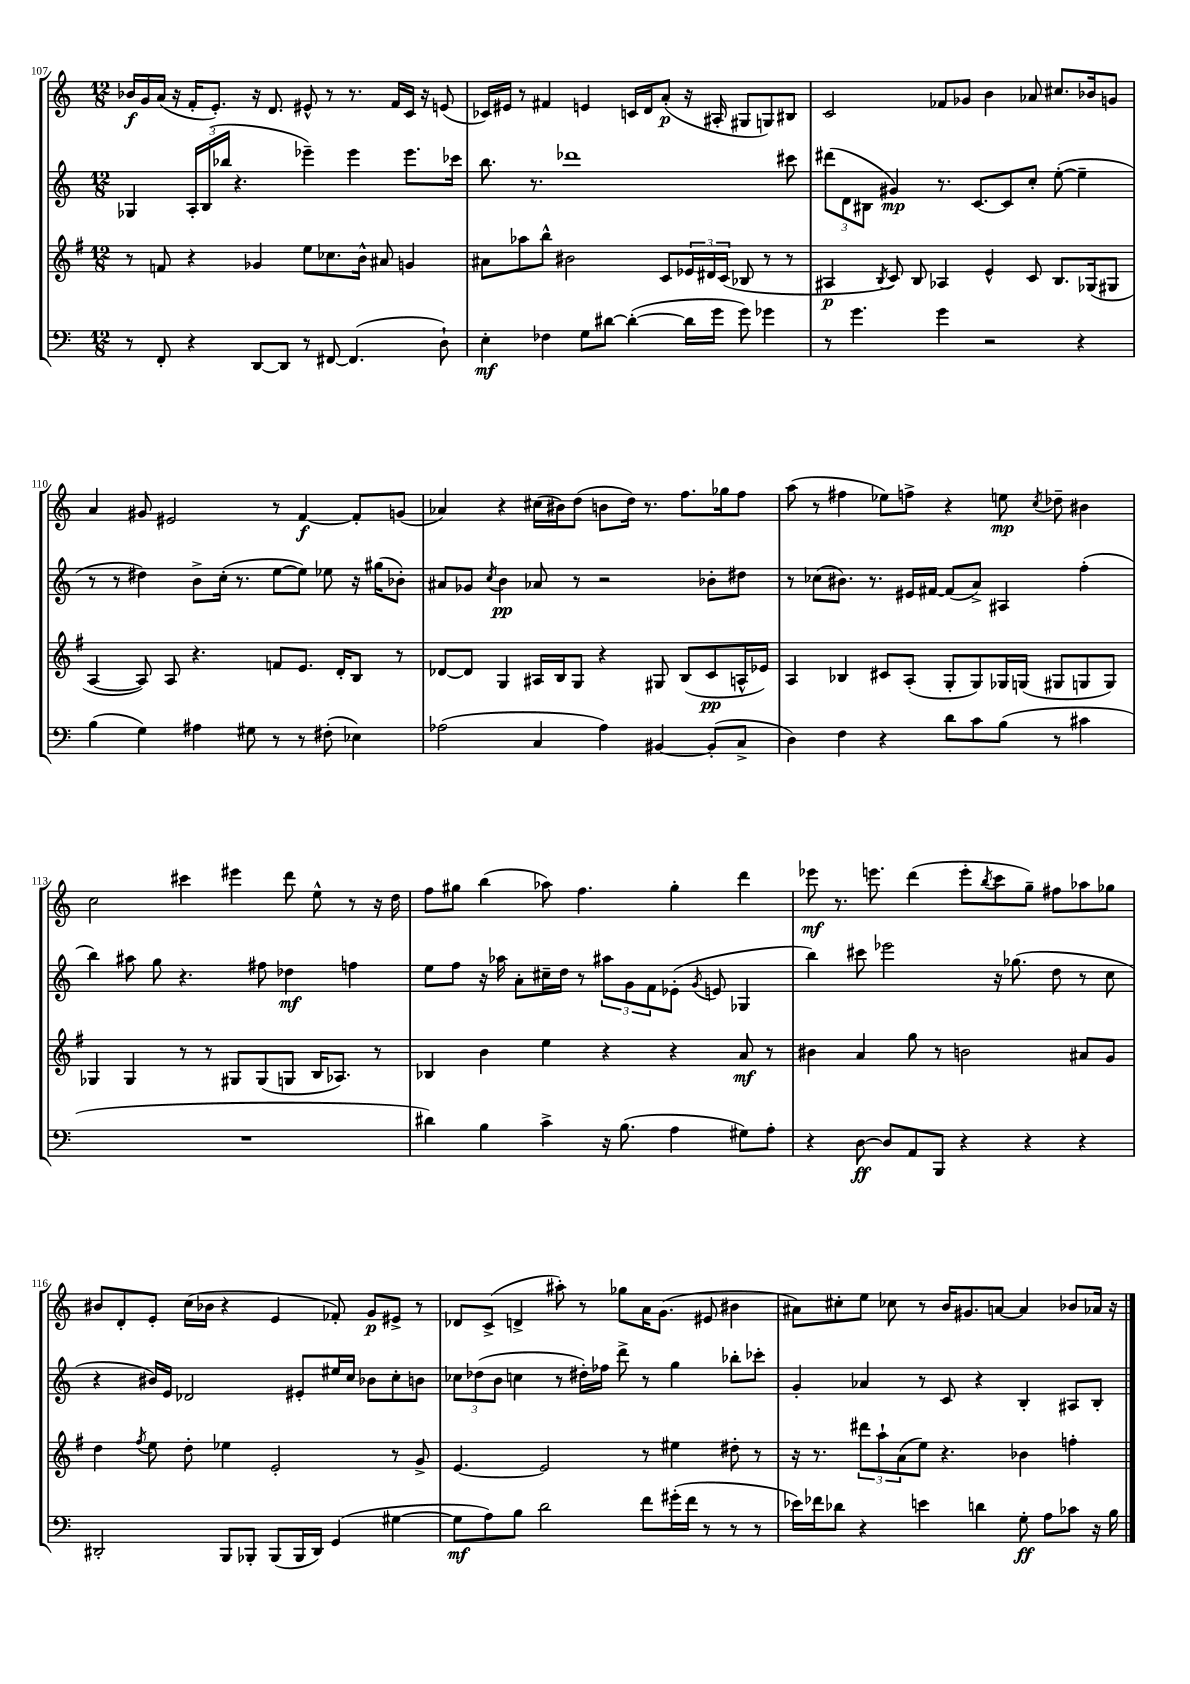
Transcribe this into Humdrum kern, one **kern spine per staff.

**kern	**kern	**kern	**kern
*staff4	*staff3	*staff2	*staff1
*clefF4	*clefG2	*clefG2	*clefG2
*k[]	*k[f#]	*k[]	*k[]
*M12/8	*M12/8	*M12/8	*M12/8
8r	8r	4G-	16b-
.	.	.	16g
8FF'	8f	.	(16a
.	.	.	16r
4r	4r	24A'	16f'
.	.	(24B	.
.	.	.	8.e')
.	.	24bb-	.
.	.	4.r	.
[8DD	4g-	.	16r
.	.	.	8.d
8DD]	.	.	.
8r	8ee	4eee-~)	8e#^^
[8FF#	8.cc-	.	8r
(4.FF#]	.	4eee-	8.r
.	16b^^	.	.
.	8a#	.	.
.	.	.	16f
.	4g	8.eee-	16c
.	.	.	16r
8D`)	.	.	(8e
.	.	16ccc-	.
=	=	=	=
4E'	8a#	8.bb	16c-)
.	.	.	16e#
.	8aa-	.	8r
.	.	8.r	.
4F-	8bb^^	.	4f#
.	2b#	1ddd-	.
8G	.	.	4e
[8d#	.	.	.
(4d#'_	.	.	16c
.	.	.	16d
.	8c	.	(8a'
16d#]	24e-	.	16r
.	24d#	.	.
16g	.	.	16A#'
.	(24c	.	.
8g)	8B-	.	8G#
4g-	8r	.	8G)
.	8r	8ccc#	8B#
=	=	=	=
8r	4A#	(12ddd#	2c
.	.	12d	.
4.g	.	.	.
.	.	12B#	.
.	8qB	.	.
.	8c)	4g#)	.
.	8B	.	.
4g	4A-	8.r	8f-
.	.	.	8g-
.	.	[8.c	.
2r	4e^^	.	4b
.	.	8c]	.
.	8c	8cc'	8a-
.	8.B	([8ee'	8.cc#
4r	.	4ee~]	.
.	(16G-	.	16b-
.	8G#	.	8g
=	=	=	=
(4B	[4A	8r	4a
.	.	8r	.
4G)	8A])	4dd#)	8g#
.	8A	.	2e#
4A#	4.r	8b^	.
.	.	(16cc'	.
.	.	8.r	.
8G#	.	.	.
8r	8f	[8ee	8r
8r	8.e	8ee])	[4f
(8F#'	.	8ee-	.
.	16d'	.	.
4E-)	8B	16r	8f']
.	.	(16gg#	.
.	8r	8b-')	(8g
=	=	=	=
(2A-	[8d-	8a#	4a-)
.	8d-]	8g-	.
.	.	8qcc	.
.	4G	4b	4r
4C	16A#	8a-	(16cc#
.	16B	.	16b#)
.	8G	8r	(8dd
4A-)	4r	2r	8b
.	.	.	16dd)
.	.	.	8.r
[4BB#	8G#	.	.
.	(8B	.	8.ff
(8BB#']	8c	8b-'	.
.	.	.	16gg-
8C^	16A^^	8dd#	8ff
.	16e-)	.	.
=	=	=	=
4D)	4A	8r	(8aa
.	.	(8cc-	8r
4F	4B-	8.b#)	4ff#
.	.	8.r	.
4r	8c#	.	8ee-)
.	(8A'	16e#	8ff^
.	.	[16f#	.
8d	8G'	(8f#]	4r
8c	8G)	8a^)	.
(8B	16G-	4A#	8ee
.	(16G	.	.
.	.	.	8qcc
8r	8G#	.	8dd-~
4c#	8G	(4ff'	4b#
.	8G)	.	.
=	=	=	=
1.r	4G-	4bb)	2cc
.	4G-	8aa#	.
.	.	8gg	.
.	8r	4.r	4ccc#
.	8r	.	.
.	8G#	.	4eee#
.	(8G#	8ff#	.
.	8G	4dd-	8ddd
.	16B	.	8ee^^
.	8.A-)	.	.
.	.	4ff	8r
.	8r	.	16r
.	.	.	16dd
=	=	=	=
4d#)	4B-	8ee	8ff
.	.	8ff	8gg#
4B	4b	16r	(4bb
.	.	16aa-	.
.	.	8a'	.
4c^	4ee	16cc#~	8aa-)
.	.	16dd	.
.	.	8r	4.ff
16r	4r	12aa#	.
(8.B	.	.	.
.	.	12g	.
.	.	12f	.
4A	4r	(8e-'	4gg#'
.	.	8qg	.
.	.	8e	.
8G#)	8a	4G-	4ddd
8A'	8r	.	.
=	=	=	=
4r	4b#	4bb)	8eee-
.	.	.	8.r
[8D	4a	8ccc#	.
.	.	.	8.eee
8D]	.	2eee-	.
8AA	8gg	.	(4ddd
8BBB	8r	.	.
4r	2b	.	8eee'
.	.	.	8qbb
.	.	16r	8ccc
.	.	(8.gg-	.
4r	.	.	8gg~)
.	.	8dd	8ff#
4r	8a#	8r	8aa-
.	8g	8cc	8gg-
=	=	=	=
2DD#'	4dd	4r	8b#
.	.	.	8d'
.	8qff#	.	.
.	8ee	16b#)	8e'
.	.	16e	.
.	8dd'	2d-	(16cc
.	.	.	16b-
8BBB	4ee-	.	4r
8BBB-'	.	.	.
(8BBB-	2e'	.	4e
16BBB-	.	8e#'	.
16DD#)	.	.	.
(4GG	.	16ee#	8f-')
.	.	16cc	.
.	.	8b-	8g
[4G#	8r	8cc'	8e#^
.	8g^	8b	8r
=	=	=	=
8G#]	[4.e	12cc-	8d-
.	.	(12dd-	.
8A)	.	.	(8c^
.	.	12b	.
8B	.	4cc	4d^
2d	2e]	.	.
.	.	8r	8aa#')
.	.	16dd#')	8r
.	.	16ff-	.
.	.	8ddd^	8gg-
8f	8r	8r	16a
.	.	.	(8.g
(16g#'	4ee#	4gg	.
16f	.	.	.
8r	.	.	8e#
8r	8dd#'	8bb-'	4b#
8r	8r	8ccc-'	.
=	=	=	=
16e-)	16r	4g'	8a#)
16f-	8.r	.	.
8d-	.	.	8cc#'
4r	12ddd#	4a-	8ee
.	12aa`	.	.
.	.	.	8cc-
.	(12a	.	.
4e	8ee)	8r	8r
.	4.r	8c	16b
.	.	.	8.g#
4d	.	4r	.
.	.	.	[8a
8G'	4b-	4B'	4a]
8A	.	.	.
8c-	4ff'	8A#	8b-
16r	.	8B'	16a-
16B	.	.	16r
==	==	==	==
*-	*-	*-	*-
